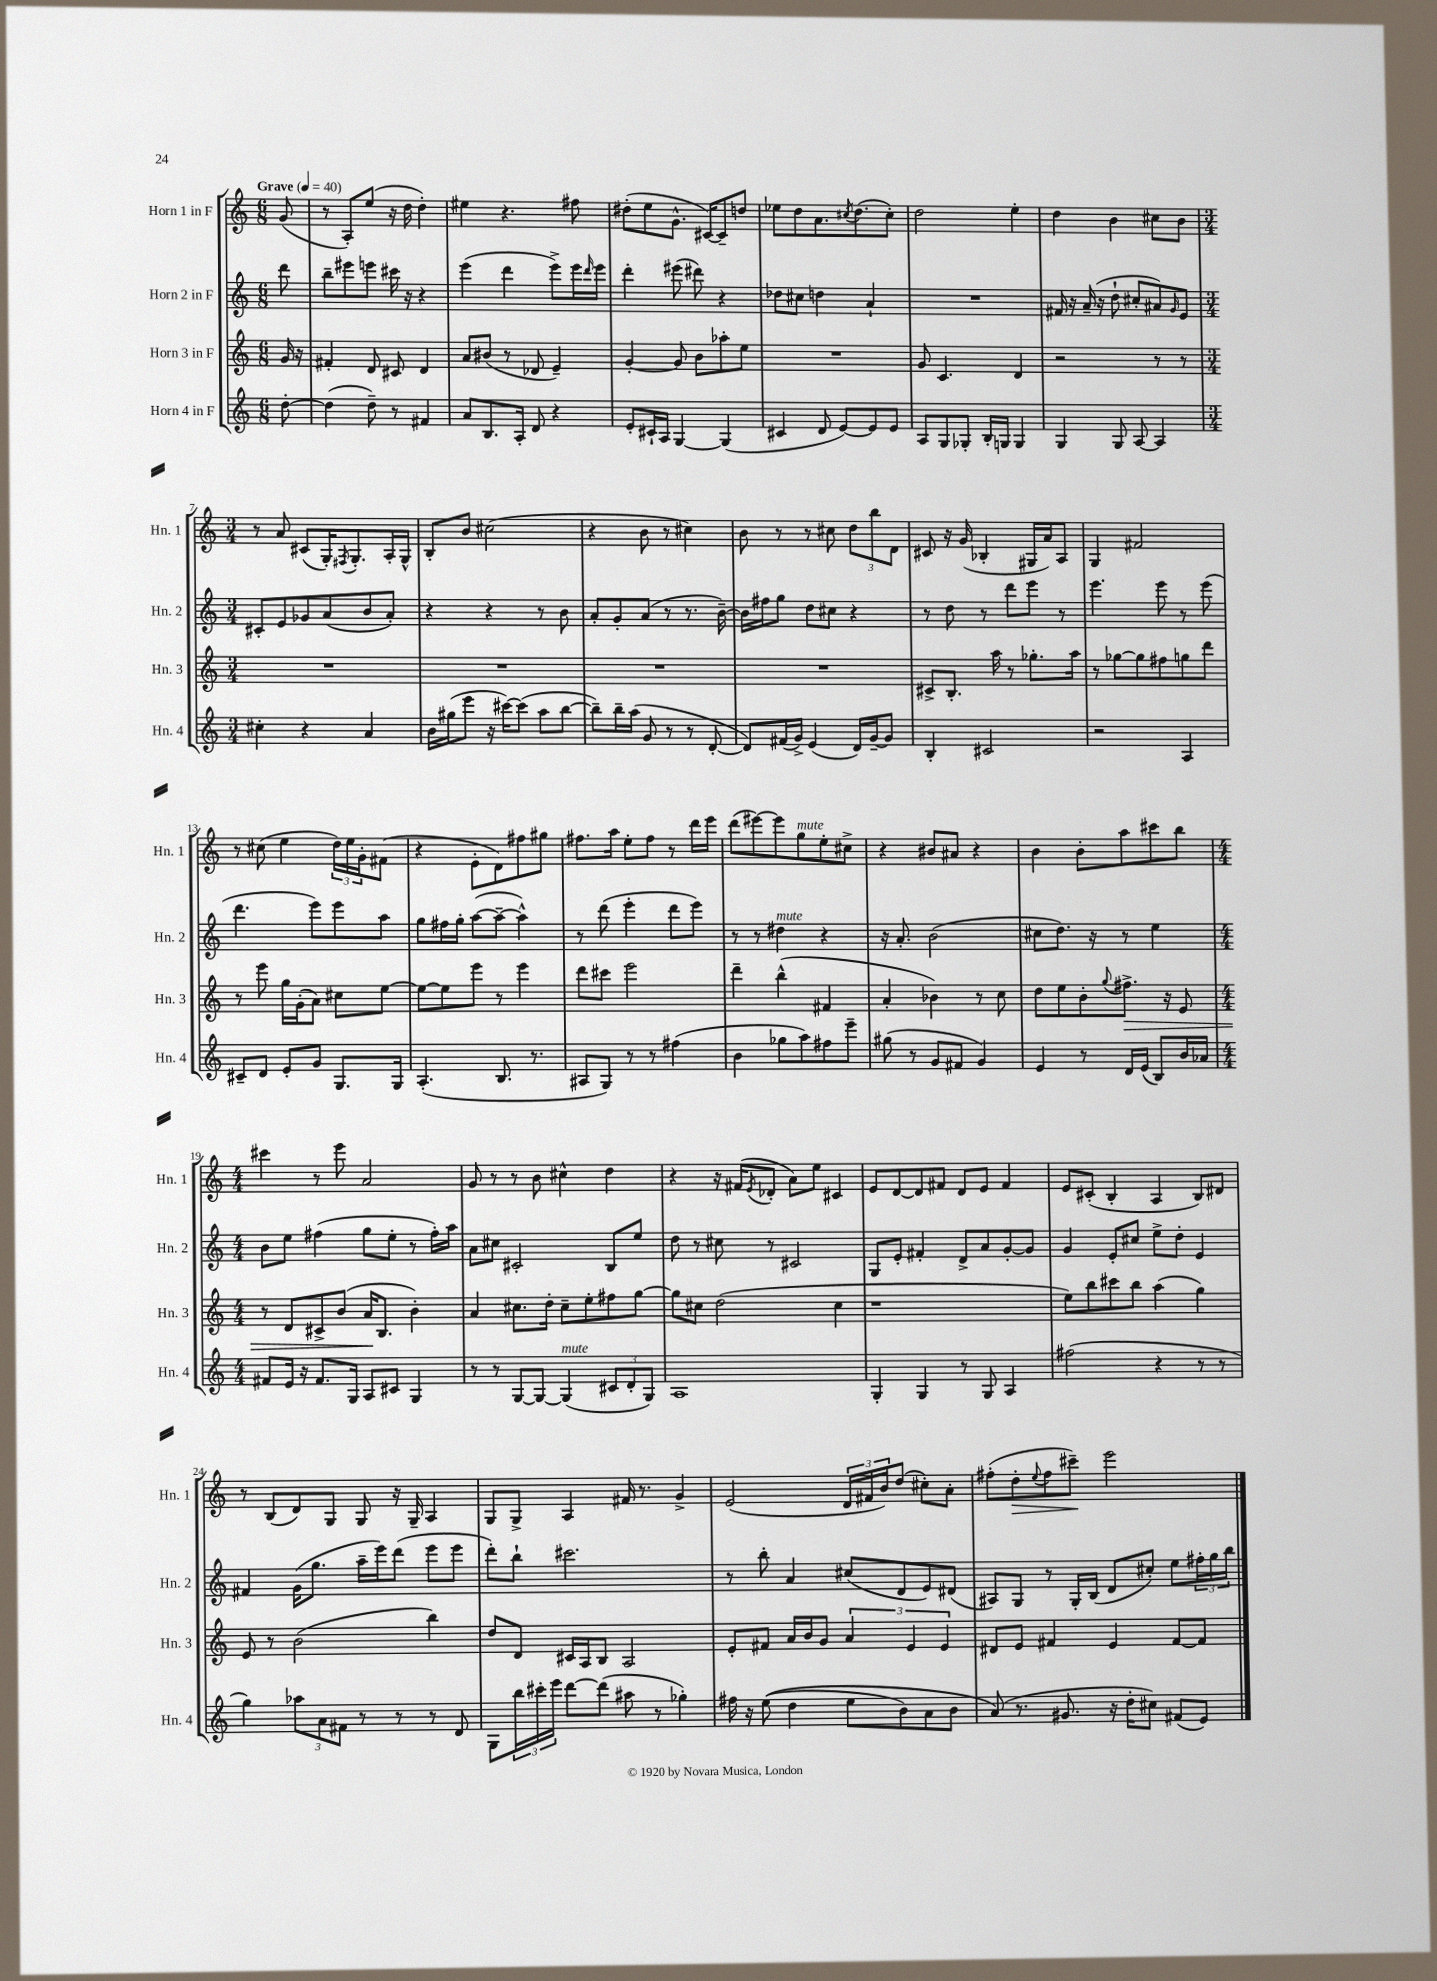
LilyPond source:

<<
\new StaffGroup <<
\new Staff = "s0" \with { instrumentName = "Horn 1 in F" shortInstrumentName = "Hn. 1" } {
    \clef treble \key c \major \numericTimeSignature \time 6/8 \partial 8 \tempo "Grave" 4 = 40
    g'8( |
    r8 a8-.) e''8( r16 d''16 d''4-.) |
    eis''4 r4. fis''8 |
    dis''8-.( e''8 g'8.-^ cis'16~) cis'8-- d''8 |
    ees''8 d''8 a'8. \acciaccatura { cis''8 } d''8.( cis''8-.) |
    d''2 e''4-. |
    d''4 b'4 cis''8 b'8 |
    \numericTimeSignature \time 3/4 r8 a'8 cis'8( g16-.) \acciaccatura { fis8 } g8.-. a16-. g16-^ |
    b8-. b'8 cis''2( |
    r4 b'8 r8 cis''4) |
    b'8 r8 r8 cis''8 \tuplet 3/2 { d''8 b''8 d'8 } |
    cis'8 r16 g'16( bes4-. gis16 a'16) a8 |
    g4 fis'2 |
    r8 cis''8( e''4 \tuplet 3/2 { d''16) e''16 g'16-. } fis'8( |
    r4 e'8-. d'8) fis''8 gis''8 |
    fis''8. a''16 e''8-. fis''8 r8 d'''16 e'''16 |
    d'''8( eis'''8~) eis'''8 g''8^\markup { \italic "mute" } e''8-. cis''8-> |
    r4 bis'8 ais'8 r4 |
    b'4 b'8-. a''8 cis'''8 b''8 |
    \numericTimeSignature \time 4/4 cis'''4 r8 e'''8 a'2 |
    g'8 r8 r8 b'8 cis''4-^ d''4 |
    r4 r16 fis'16( \acciaccatura { e'8 } des'8-. a'8) e''8 cis'4 |
    e'8 d'8~ d'8 fis'8 d'8 e'8 fis'4 |
    e'8 cis'8-.( b4-. a4 b8) dis'8 |
    r8 b8( d'8) g8 g8 r16 g16-- a4 |
    g8 g8-> a4 fis'16 r8. g'4-> |
    e'2( \tuplet 3/2 { d'16 fis'16 b'16) } d''8( cis''8-.) a'8-. |
    fis''8-.( d''8-.\> \appoggiatura { e''8 } fis''8 cis'''8--\!) e'''2 \bar "|." |
}
\new Staff = "s1" \with { instrumentName = "Horn 2 in F" shortInstrumentName = "Hn. 2" } {
    \clef treble \key c \major \numericTimeSignature \time 6/8 \partial 8
    d'''8 |
    b''8-- eis'''8 e'''8 cis'''16 r16 r4 |
    e'''4( d'''4 e'''8->) e'''16 \grace { d'''16 } e'''16 |
    d'''4-. eis'''8( dis'''8) r4 |
    des''8 cis''8 d''4 a'4-! |
    R2. |
    fis'16 r16 a'16--( r16 d''8-! cis''8-. ais'8) \grace { g'16 } e'8 |
    \numericTimeSignature \time 3/4 cis'8-. e'8 ges'8 a'8( b'8 a'8-.) |
    r4 r4 r8 b'8 |
    a'8-. g'8-. a'8( r8 r8. b'16~--) |
    b'16 fis''16 g''8 d''8 cis''8 r4 |
    r8 d''8 r8 d'''8 e'''8 r8 |
    e'''4. e'''8 r8 e'''8( |
    d'''4. e'''8) e'''8 a''8 |
    g''8 fis''16 g''16-. a''8~( a''8~-- a''4-^) |
    r8 d'''8( e'''4-. d'''8 e'''8) |
    r8 r8 dis''4^\markup { \italic "mute" } r4 |
    r16 a'8.-. b'2( |
    cis''8 d''8.) r16 r8 e''4 |
    \numericTimeSignature \time 4/4 b'8 e''8 fis''4( g''8 e''8-. r8 fis''16-.) a''16 |
    a'8 cis''8 cis'2-. b8 e''8 |
    d''8 r8 cis''8 r8 cis'2 |
    g8 e'8-. fis'4-. d'8-> a'8 g'8~-. g'8 |
    g'4 e'8-. cis''8 e''8-> d''8-. e'4 |
    fis'4 g'16( g''8. a''16-- e'''16) d'''8( e'''8 e'''8 |
    d'''8-.) b''8-! cis'''2. |
    r8 b''8-. a'4 cis''8( d'8 e'8) dis'8( |
    ais8) g8 r8 g16-. b16( d'8 cis''8-.) e''8 \tuplet 3/2 { fis''16-. g''16 b''16 } \bar "|." |
}
\new Staff = "s2" \with { instrumentName = "Horn 3 in F" shortInstrumentName = "Hn. 3" } {
    \clef treble \key c \major \numericTimeSignature \time 6/8 \partial 8
    g'16 r16 |
    fis'4-. d'8 cis'8 d'4 |
    a'8 bis'8( r8 des'8 e'4--) |
    g'4~-. g'8 b'8 aes''8-. e''8 |
    R2. |
    g'8 c'4. d'4 |
    r2 r8 r8 |
    \numericTimeSignature \time 3/4 R2. |
    R2. |
    R2. |
    R2. |
    cis'8-> b8.-. a''16 r8 ges''8.-. a''16 |
    r8 ges''8~ ges''8 fis''8 g''8 d'''8 |
    r8 e'''8 g''16 g'16-.( a'8) cis''8 e''8~ |
    e''8~ e''8 e'''8 r8 e'''4 |
    d'''8 cis'''8 e'''2 |
    d'''4-- b''4-^( fis'4 |
    a'4-. bes'4) r8 c''8 |
    d''8 e''8 b'8-. \appoggiatura { g''8 } fis''8.->\> r16 e'8 |
    \numericTimeSignature \time 4/4 r8 d'8 cis'8-> b'8( a'16\! b8. b'4-.) |
    a'4 cis''8. d''16-. cis''8-- e''8-. fis''8 g''8~ |
    g''8 cis''8 d''2( cis''4 |
    r1 |
    e''8) b''8 cis'''8 b''8 a''4( g''4) |
    e'8 r8 b'2( b''4) |
    d''8 d'8 cis'16 a16 b8 a2 |
    e'8-. fis'8 a'16 b'16 g'8 \tuplet 3/2 { a'4 e'4 e'4 } |
    dis'8 e'8 fis'4 e'4 fis'8~ fis'8 \bar "|." |
}
\new Staff = "s3" \with { instrumentName = "Horn 4 in F" shortInstrumentName = "Hn. 4" } {
    \clef treble \key c \major \numericTimeSignature \time 6/8 \partial 8
    d''8~-. |
    d''4( d''8--) r8 fis'4 |
    a'8 b8. a16-. d'8 r4 |
    e'8-. cis'16-! a16 g4~ g4( |
    cis'4 d'8 e'8~) e'8 e'8 |
    a8 g8 ges8-. b16-. g16 g4 |
    g4 g8 a8~ a4 |
    \numericTimeSignature \time 3/4 cis''4-. r4 a'4 |
    b'16 gis''16( e'''8 r16 cis'''16~) cis'''8( a''8 b''8~ |
    b''8--) b''16-- a''16( g'8 r8 r8 d'8~-. |
    d'8) fis'16( g'16->) e'4( d'16) g'16~-- g'8 |
    b4-. cis'2 |
    r2 a4 |
    cis'8-- d'8 e'8-. g'8 g8. g16 |
    a4.-.( b8. r8. |
    ais8 g8) r8 r8 fis''4( |
    b'4 ges''8 a''8) fis''8 e'''8-- |
    gis''8( r8 g'8 fis'8 g'4) |
    e'4 r8 d'16 e'16( b8) b'16 aes'16 |
    \numericTimeSignature \time 4/4 fis'8 e'16 r16 fis'8. g16 a8 cis'8 g4 |
    r8 r8 g8~ g8~ g4^\markup { \italic "mute" }( \tuplet 3/2 { cis'8 d'8-. g8) } |
    a1 |
    g4-. g4 r8 g8 a4 |
    fis''2( r4 r8 r8 |
    g''4) \tuplet 3/2 { aes''8 a'8 fis'8 } r8 r8 r8 d'8 |
    g8 \tuplet 3/2 { b''16 cis'''16-. e'''16 } d'''8~ d'''8( ais''8 r8 ges''4-.) |
    fis''16 r16 e''8(\( d''4 e''8 b'8) a'8 b'8 |
    a'8(\) r8. gis'8. r16 d''16-. cis''8) fis'8( e'8) \bar "|." |
}
>>
>>
